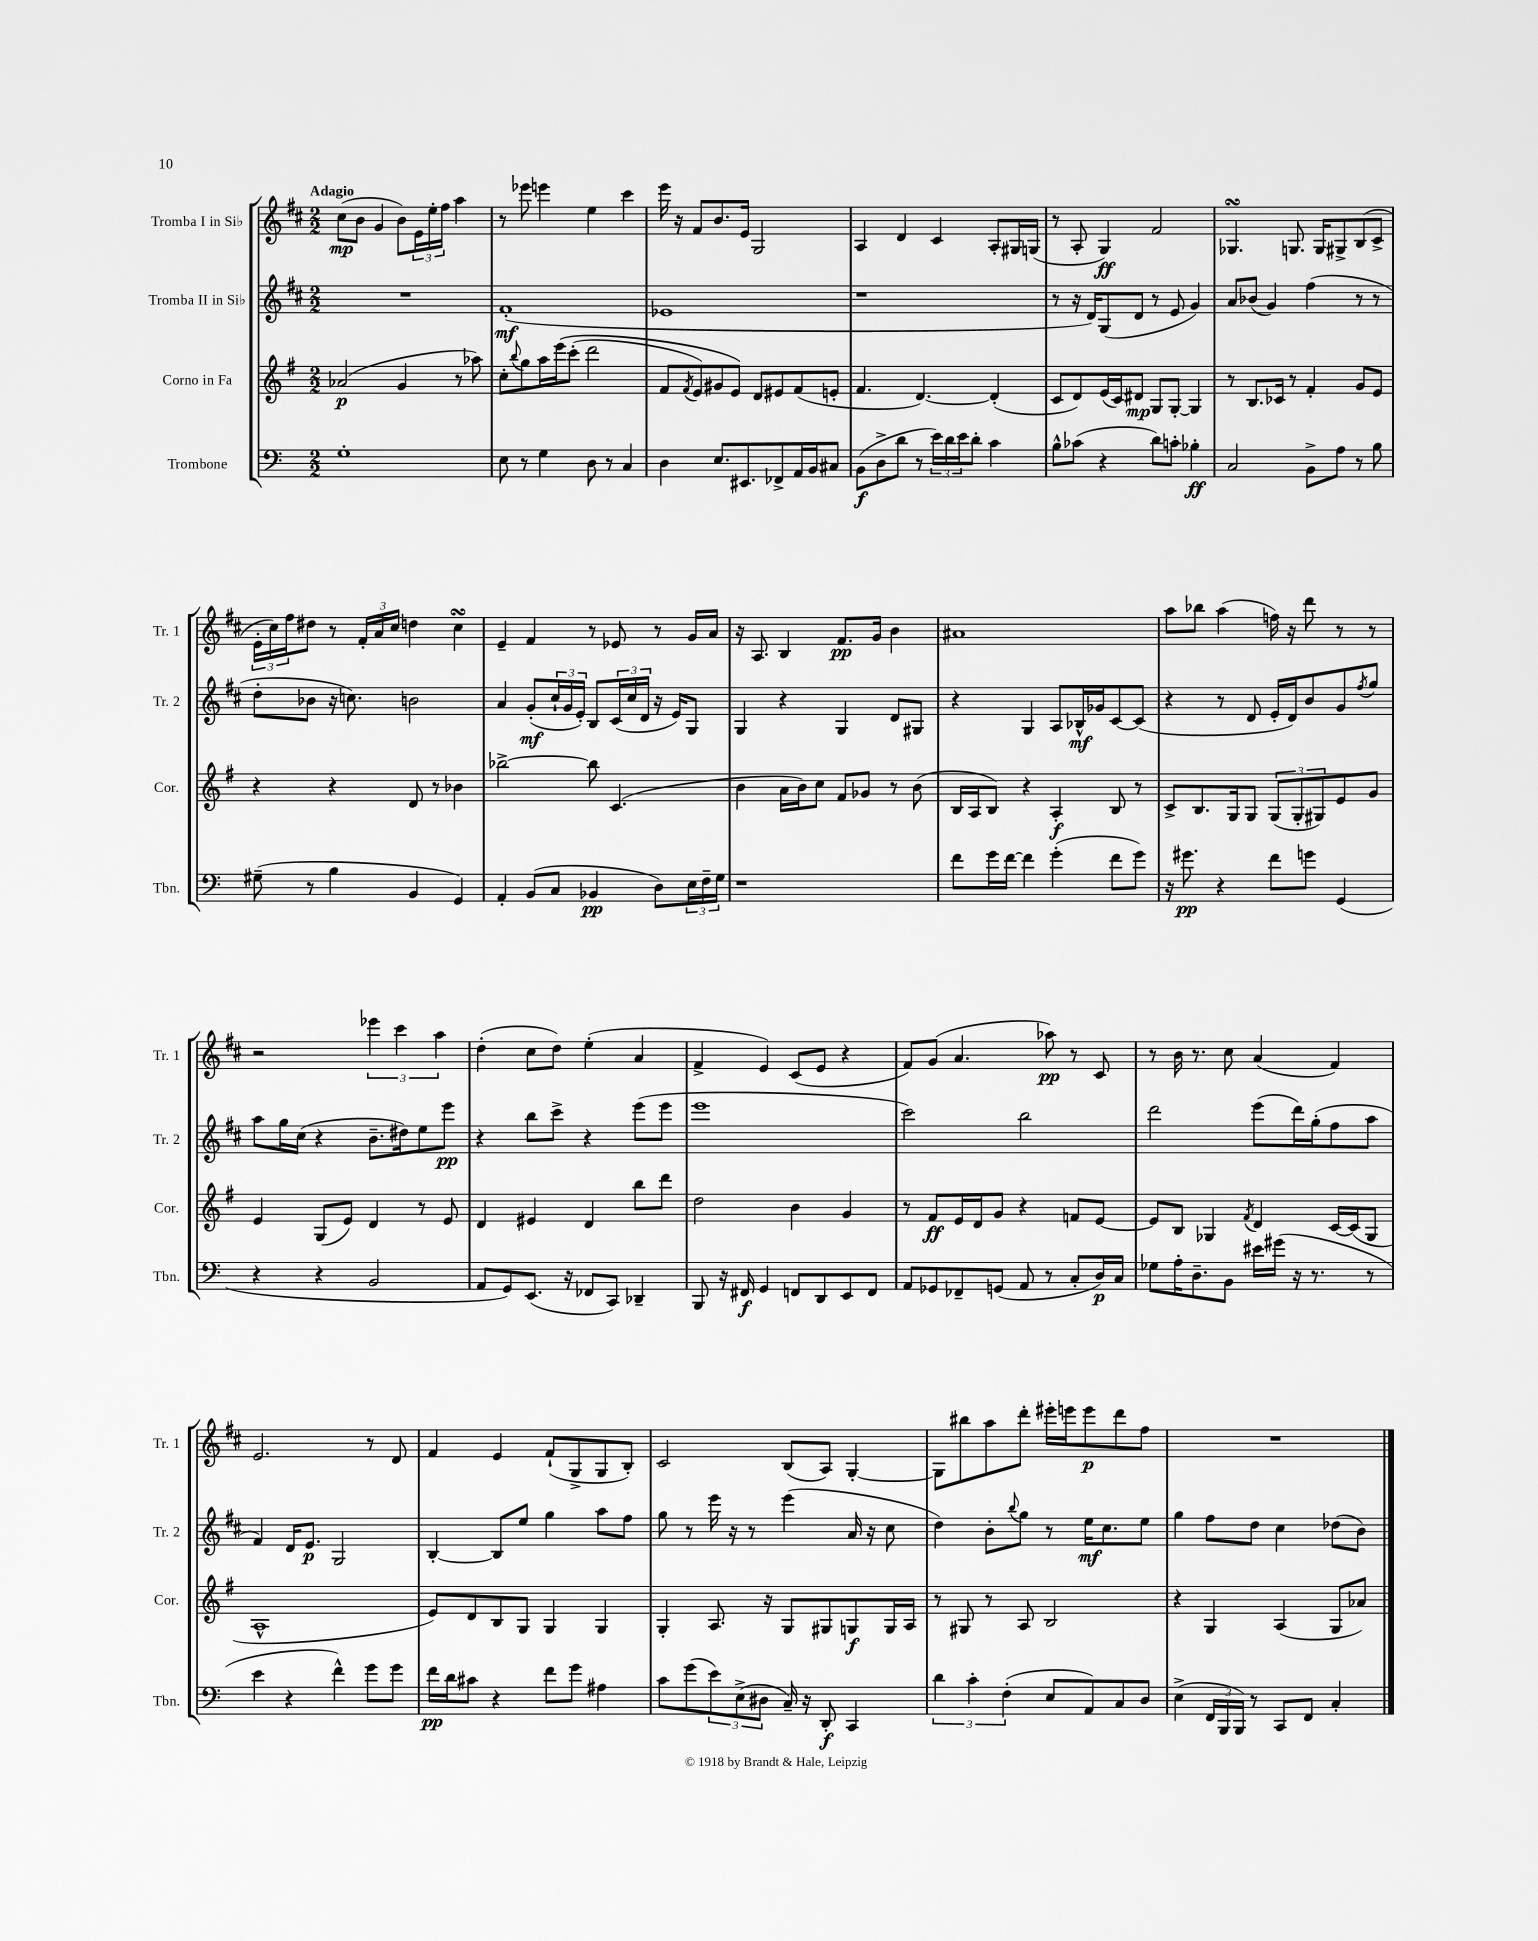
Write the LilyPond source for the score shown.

<<
\new StaffGroup <<
\new Staff = "s0" \with { instrumentName = "Tromba I in Sib" shortInstrumentName = "Tr. 1" } {
    \clef treble \key d \major \numericTimeSignature \time 2/2 \tempo "Adagio"
    cis''8\mp( b'8 g'4 b'8) \tuplet 3/2 { e'16 e''16-. fis''16 } a''4 |
    r8 ees'''8 e'''4 e''4 cis'''4 |
    e'''16 r16 fis'8 b'8. e'16 g2 |
    a4 d'4 cis'4 a8-. gis16 g16( |
    r8 a8-. g4\ff) fis'2 |
    ges4.\turn g8. g16 gis8-> b8( cis'8-> |
    \tuplet 3/2 { e'16-. cis''16) fis''16 } dis''8 r8 \tuplet 3/2 { fis'16-. a'16 cis''16 } d''4 cis''4\turn |
    e'4-- fis'4 r8 ees'8 r8 g'16 a'16 |
    r16 a8. b4 fis'8.\pp g'16 b'4 |
    ais'1 |
    a''8 bes''8 a''4( f''16) r16 d'''8 r8 r8 |
    r2 \tuplet 3/2 { ees'''4 cis'''4 a''4 } |
    d''4-.( cis''8 d''8) e''4-.( a'4 |
    fis'4-> e'4) cis'8( e'8 r4 |
    fis'8) g'8( a'4. aes''8\pp) r8 cis'8 |
    r8 b'16 r8. cis''8 a'4( fis'4) |
    e'2. r8 d'8 |
    fis'4 e'4 fis'8-!( g8-> g8 b8-.) |
    cis'2 b8( a8) g4~-. |
    g8 bis''8 a''8 d'''8-. eis'''16-. e'''16 e'''8\p d'''8 fis''8 |
    R1 \bar "|." |
}
\new Staff = "s1" \with { instrumentName = "Tromba II in Sib" shortInstrumentName = "Tr. 2" } {
    \clef treble \key d \major \numericTimeSignature \time 2/2
    R1 |
    fis'1-.\mf( |
    ees'1 |
    r1 |
    r8 r16 d'16) g8( d'8 r8 e'8 g'4) |
    a'8 bes'8( g'4) fis''4( r8 r8 |
    d''8-. bes'8 r16 c''8.) b'2 |
    a'4 g'8-.\mf( \tuplet 3/2 { cis''16-! g'16 e'16-.) } b8 \tuplet 3/2 { cis'16( cis''16 d'16 } r16 e'16) g8 |
    g4 r4 g4 d'8 gis8 |
    r4 g4 a8 bes16-^\mf ges'16 cis'8~ cis'8( |
    r4 r8 d'8 e'16-. d'16) b'8 g'8 \acciaccatura { fis''8 } g''8 |
    a''8 g''16 cis''16( r4 b'8.-- dis''16) e''8 e'''8\pp |
    r4 b''8 cis'''8-> r4 e'''8( e'''8 |
    e'''1 |
    cis'''2) b''2 |
    d'''2 e'''8( d'''16) g''16-.( fis''8 a''8 |
    fis'4) d'16 e'8.\p g2 |
    b4~-. b8 e''8 g''4 a''8 fis''8 |
    g''8 r8 e'''16 r16 r8 e'''4( a'16 r16 cis''8 |
    d''4) b'8-. \appoggiatura { b''8 } g''8 r8 e''16\mf cis''8. e''8 |
    g''4 fis''8 d''8 cis''4 des''8( b'8) \bar "|." |
}
\new Staff = "s2" \with { instrumentName = "Corno in Fa" shortInstrumentName = "Cor." } {
    \clef treble \key g \major \numericTimeSignature \time 2/2
    aes'2\p( g'4 r8 aes''8) |
    c''8-. \appoggiatura { b''8 } g''8 a''16 e'''16\( c'''8-.( d'''2 |
    fis'8 \acciaccatura { fis'8 } e'8) gis'8 e'8\) d'8 eis'8 fis'8( e'8-. |
    fis'4. d'4.~) d'4-.( |
    c'8 d'8) e'16( c'16) dis'8\mp g8 g8~-. g4 |
    r8 b8. ces'16 r8 fis'4-. g'8 e'8 |
    r4 r4 d'8 r8 bes'4 |
    bes''2~-> bes''8 c'4.( |
    b'4 a'16 b'16) c''8 fis'8 ges'8 r8 b'8( |
    b16 a16 b8) r4 a4-.\f b8 r8 |
    c'8-> b8. g16 g8 \tuplet 3/2 { g8( g8-. gis8) } e'8 g'8 |
    e'4 g8( e'8) d'4 r8 e'8 |
    d'4 eis'4 d'4 b''8 d'''8 |
    d''2 b'4 g'4 |
    r8 fis'8\ff e'16 d'16 g'8 r4 f'8 e'8~ |
    e'8 b8 ges4 \acciaccatura { fis'8 } d'4 c'16~ c'16( ges8 |
    a1-^ |
    e'8) d'8 b8 g8 g4 g4 |
    g4-. a8. r16 g8 gis8 g8\f g16 a16 |
    r8 gis8 r8 a8 b2 |
    r4 g4 a4( g8 aes'8) \bar "|." |
}
\new Staff = "s3" \with { instrumentName = "Trombone" shortInstrumentName = "Tbn." } {
    \clef bass \key c \major \numericTimeSignature \time 2/2
    g1-. |
    e8 r8 g4 d8 r8 c4 |
    d4 e8. eis,8. fes,8-> a,16 b,16 cis8 |
    b,8\f( d8-> d'8 r8 \tuplet 3/2 { e'16) d'16 e'16 } d'8-. c'4 |
    b8-^ ces'8( r4 d'8) c'8-. bes4-.\ff |
    c2 b,8-> a8 r8 b8 |
    gis8--( r8 b4 b,4 g,4) |
    a,4-. b,8( c8 bes,4\pp d8) \tuplet 3/2 { e16 f16-- g16 } |
    r1 |
    f'8 g'16 f'16~ f'4 g'4-.( f'8 g'8) |
    r16 gis'8.\pp r4 f'8 g'8 g,4( |
    r4 r4 b,2 |
    a,8 g,8) e,8.( r16 fes,8 c,8) des,4-- |
    b,,8 r16 fis,16\f g,4 f,8 d,8 e,8 f,8 |
    a,8 ges,8 fes,8-- g,8( a,8 r8 c8-. d16\p) c16 |
    ges8 a16-. d8.-- b,8 eis'16 gis'16( r16 r8. r8 |
    e'4 r4 f'4-^) g'8 g'8 |
    f'16\pp d'16 cis'8 r4 f'8 g'8 ais4 |
    c'8 g'8( \tuplet 3/2 { e'8) e8->( dis8 } c16--) r16 d,8-.\f c,4 |
    \tuplet 3/2 { d'4 c'4-. f4-.( } e8 a,8) c8 d8 |
    e4->( \tuplet 3/2 { f,16 b,,16 b,,16) } r8 c,8 f,8 c4-. \bar "|." |
}
>>
>>
\layout { \context { \Score \remove "Bar_number_engraver" } }
